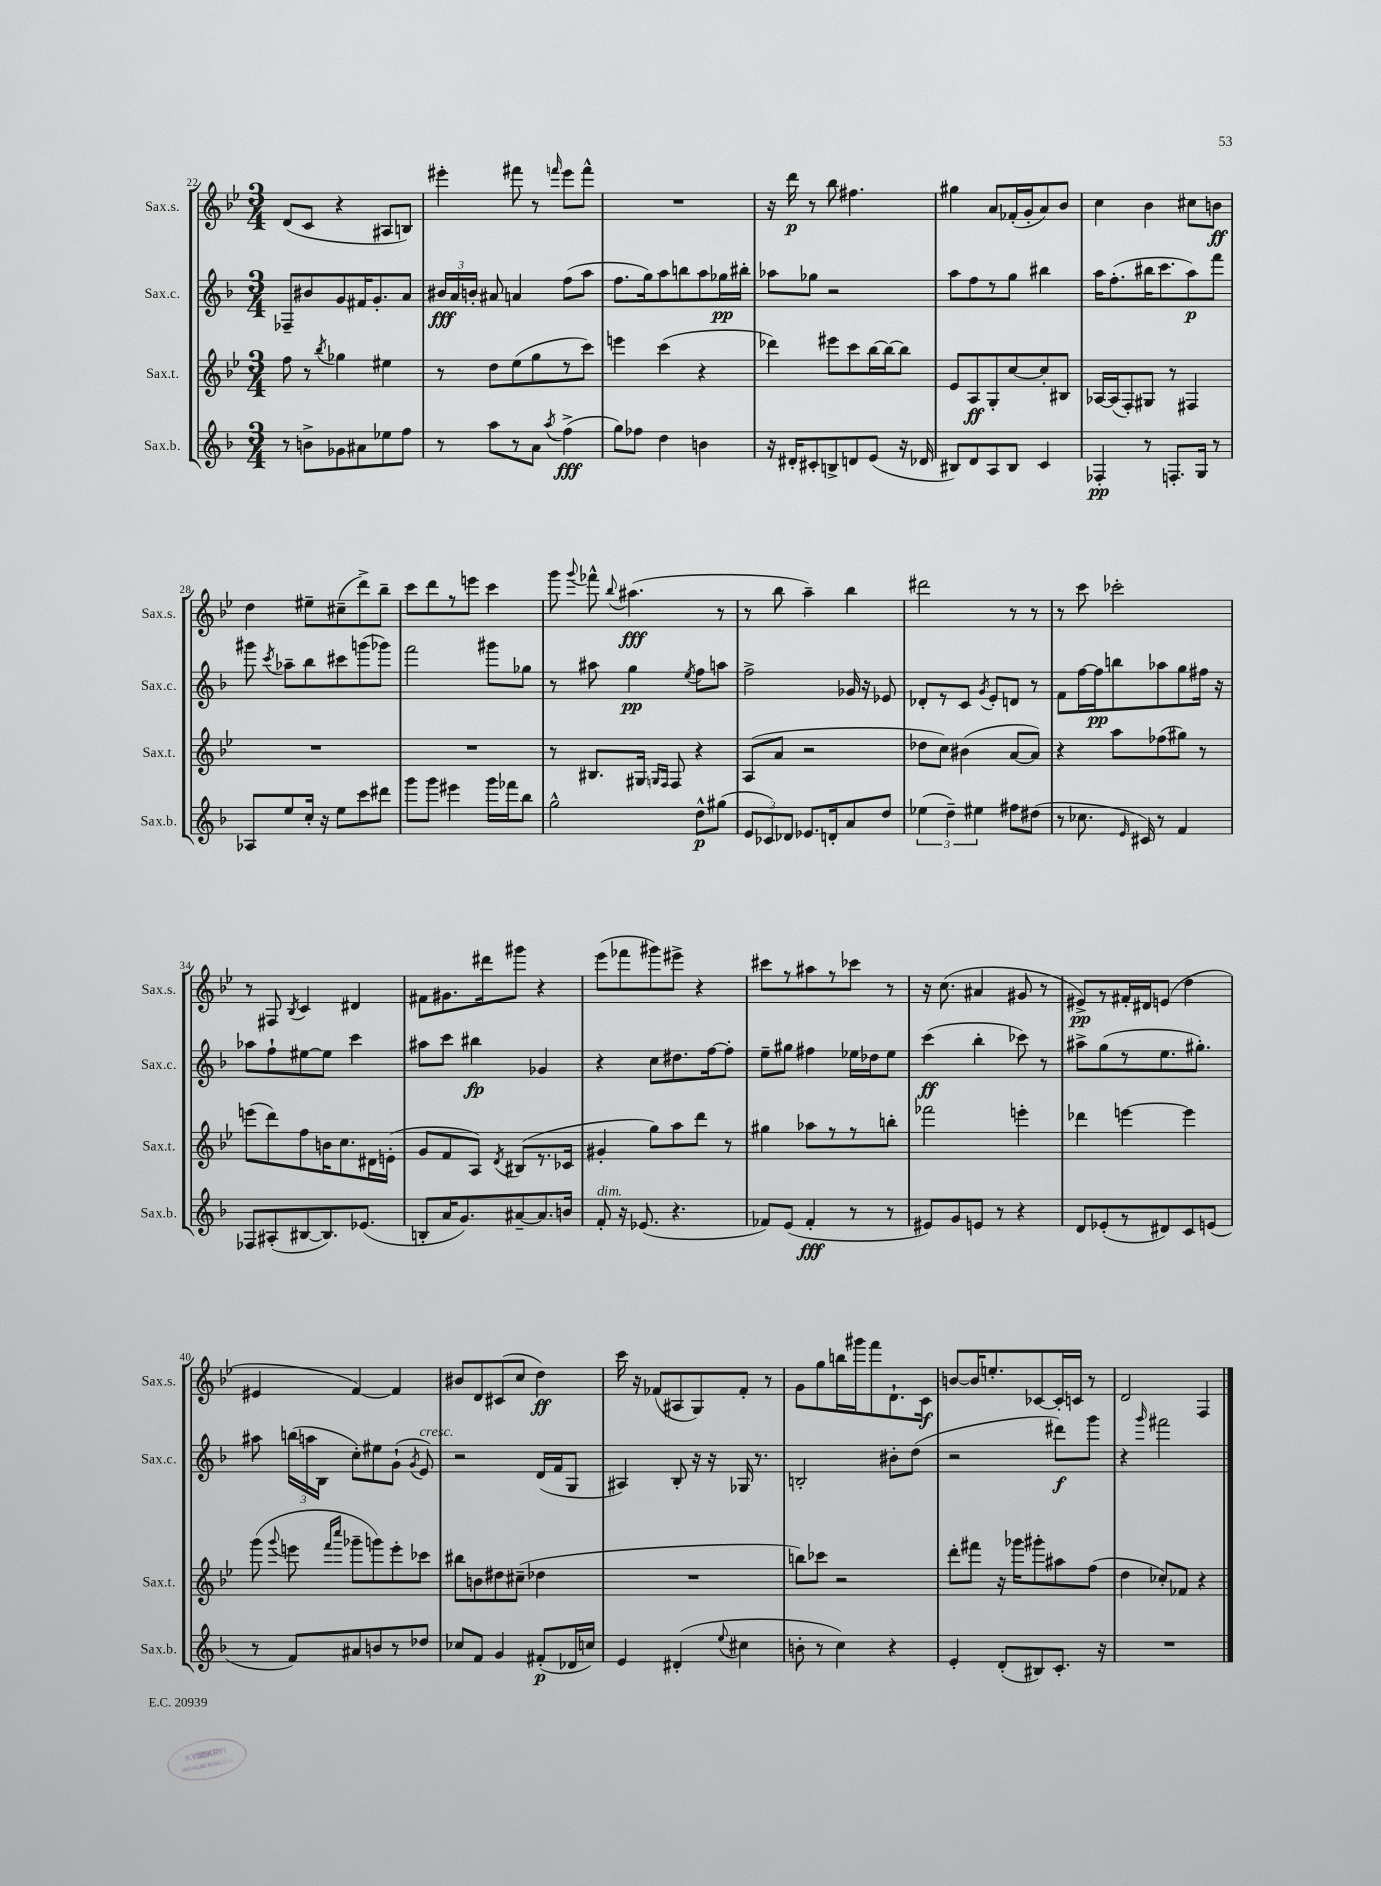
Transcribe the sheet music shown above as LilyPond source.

<<
\new StaffGroup <<
\new Staff = "s0" \with { instrumentName = "Sax.s." shortInstrumentName = "Sax.s." } {
    \clef treble \key bes \major \numericTimeSignature \time 3/4
    \autoBeamOff d'8[( c'8] r4 ais8[ b8]) |
    eis'''4-. fis'''8 r8 \grace { f'''16 } eis'''8[ f'''8]-^ |
    R2. |
    r16 d'''16\p r8 bes''8 fis''4. |
    gis''4 a'8[ fes'16-.( g'16-. a'8) bes'8] |
    c''4 bes'4 cis''8[ b'8]\ff |
    d''4 eis''8[-- cis''8--( d'''8->) bes''8]-- |
    c'''8[ d'''8 r8 e'''8] c'''4 |
    g'''8 \appoggiatura { g'''8 } fes'''8-^ \appoggiatura { bes''8 } ais''4.\fff( r8 |
    r8 bes''8 a''4--) bes''4 |
    dis'''2 r8 r8 |
    r8 c'''8 ces'''2-. |
    r8 fis8 \acciaccatura { bes8 } c'4 dis'4 |
    fis'8[ gis'8. dis'''16 gis'''8] r4 |
    ees'''8[( fes'''8 gis'''8) eis'''8]-> r4 |
    cis'''8[ r8 ais''8 r8 ces'''8] r8 |
    r16 c''8.( ais'4 gis'8 r8 |
    eis'8[->\pp) r8 fis'16-. dis'16 e'8]( d''4 |
    eis'4 f'4~) f'4 |
    bis'8[ d'8 cis'8( c''8] d''4\ff) |
    c'''16 r16 fes'8[( ais8 g8) fes'8]-. r8 |
    g'8[ g''8 b''16 gis'''16 f'''8 d'8.-! c'16]\f |
    b'8[~ b'16 e''8.-. ces'8~ ces'16-. c'16] r8 |
    d'2 f4 \bar "|." |
}
\new Staff = "s1" \with { instrumentName = "Sax.c." shortInstrumentName = "Sax.c." } {
    \clef treble \key f \major \numericTimeSignature \time 3/4
    \autoBeamOff fes8[-- bis'8 g'8 fis'16 g'8.-. a'8] |
    \tuplet 3/2 { bis'16[\fff a'16 b'16]-. } ais'8 a'4 f''8[( a''8] |
    f''8.[ g''16) a''8 b''8 a''8 ges''16\pp bis''16]-. |
    aes''8[ ges''8] r2 |
    a''8[ f''8 r8 g''8] bis''4 |
    a''16[ f''8.-.( bis''16 c'''8. a''8\p) f'''8] |
    gis'''8 \acciaccatura { c'''8 } aes''8[-- bes''8 cis'''8 g'''8( ges'''8]) |
    f'''2 gis'''8[ ges''8] |
    r8 ais''8 g''4\pp \acciaccatura { e''8 } f''8[ a''8] |
    f''2-> ges'16 r16 ees'8 |
    des'8[-. r8 c'8] \acciaccatura { g'8 } e'8[-. d'8] r8 |
    f'8[ f''16~ f''16\pp b''8 aes''8 g''8 fis''16] r16 |
    aes''8[ f''8-! eis''8~ eis''8] c'''4 |
    ais''8[ c'''8] bis''4\fp ges'4 |
    r4 c''8[ dis''8. f''16~ f''8]-. |
    e''8[-- gis''8] fis''4 ees''16[ des''16 ees''8] |
    c'''4\ff( bes''4-. ces'''8) r8 |
    ais''8[-> g''8( r8 e''8. gis''8.]-.) |
    ais''8 \tuplet 3/2 { b''16[( a''16 bes16] } c''8[-.) eis''8 g'8]-!( \acciaccatura { g'8 } e'8^\markup { \italic "cresc." }) |
    r2 d'16[( f'16 g8] |
    ais4) bes8-. r16 r16 ges16 r8. |
    b2-. bis'8[-. d''8]( |
    r2 dis'''8[\f) g'''8] |
    r4 \grace { g'''16 } fis'''2 \bar "|." |
}
\new Staff = "s2" \with { instrumentName = "Sax.t." shortInstrumentName = "Sax.t." } {
    \clef treble \key bes \major \numericTimeSignature \time 3/4
    \autoBeamOff f''8 r8 \acciaccatura { bes''8 } ges''4 eis''4 |
    r8 d''8[ ees''8( g''8 r8 c'''8]) |
    e'''4 c'''4( r4 |
    des'''4) eis'''8[ c'''8 bes''16~ bes''16~ bes''8] |
    ees'8[ a8\ff g8-. c''8~ c''8-. bis8] |
    aes16[~ aes16( f8-.) gis8] r8 fis4 |
    R2. |
    R2. |
    r8 bis8.[ gis16] \grace { g16[ f16] } f8 r4 |
    a8[( a'8] r2 |
    des''8[ c''8]) bis'4( a'8[~ a'8]) |
    r4 a''8[ fes''8( gis''8]) r8 |
    e'''8[( d'''8) f''8 b'16 c''8. dis'16 e'16]-.( |
    g'8[ f'8 a8]) \acciaccatura { d'8 } bis8[( r8. ces'16] |
    gis'4-. g''8[) a''8 d'''8] r8 |
    gis''4 aes''8[ r8 r8 b''8]-. |
    fes'''2 e'''4-. |
    des'''4 e'''4~ e'''4 |
    g'''8( \appoggiatura { g'''8 } e'''8 \grace { f'''16[ c''''16] } ges'''8[-- g'''8) e'''8-. ces'''8] |
    bis''8[ b'8 dis''8 cis''8]--( des''4 |
    R2. |
    b''8[) ces'''8] r2 |
    d'''8[-. fis'''8] r16 ges'''16[ gis'''8-. ais''8 f''8]( |
    d''4 ces''8[-.) fes'8] r4 \bar "|." |
}
\new Staff = "s3" \with { instrumentName = "Sax.b." shortInstrumentName = "Sax.b." } {
    \clef treble \key f \major \numericTimeSignature \time 3/4
    \autoBeamOff r8 b'8[-> ges'8 ais'8 ees''8 f''8] |
    r8 a''8[ r8 a'8] \acciaccatura { a''8 } f''4->\fff( |
    g''8[) fes''8] d''4 b'4 |
    r16 dis'16[-. cis'8-. b8-> d'8 e'8]( r16 des'16 |
    bis8[) d'8 a8 bis8] c'4 |
    fes4-.\pp r8 f8.[-. g16] r8 |
    aes8[ e''8 c''16]-. r16 e''8[ c'''8 dis'''8] |
    g'''8[ g'''8] eis'''4 g'''16[ fes'''16 bes''8] |
    g''2-^ d''8[-^\p gis''8]( |
    \tuplet 3/2 { e'8[ ces'8) des'8] } ees'8.[ d'16-. a'8 d''8] |
    \tuplet 3/2 { ees''4( d''4--) eis''4 } fis''8[ dis''8]( |
    r8 ces''8. \grace { e'16 } cis'16) r8 f'4 |
    fes8[ ais8-.( bis8~ bis8.) ees'8.]( |
    b8[-. a'16 g'8.) ais'8~-- ais'8. b'16] |
    f'8-.^\markup { \italic "dim." } r16 ees'8.( r4. |
    fes'8[) e'8]( fes'4-.\fff r8 r8 |
    eis'8[) g'8 e'8] r8 r4 |
    d'8[ ees'8-.( r8 dis'8) c'8 e'8]( |
    r8 f'8[) ais'8 b'8 r8 des''8] |
    ces''8[ f'8] g'4 fis'8[-.\p( des'16 c''16]) |
    e'4 dis'4-.( \appoggiatura { e''8 } cis''4 |
    b'8-. r8 c''4) r4 |
    e'4-. d'8[-.( bis8) c'8.]-. r16 |
    R2. \bar "|." |
}
>>
>>
\layout { \context { \Score currentBarNumber = #22 } }
